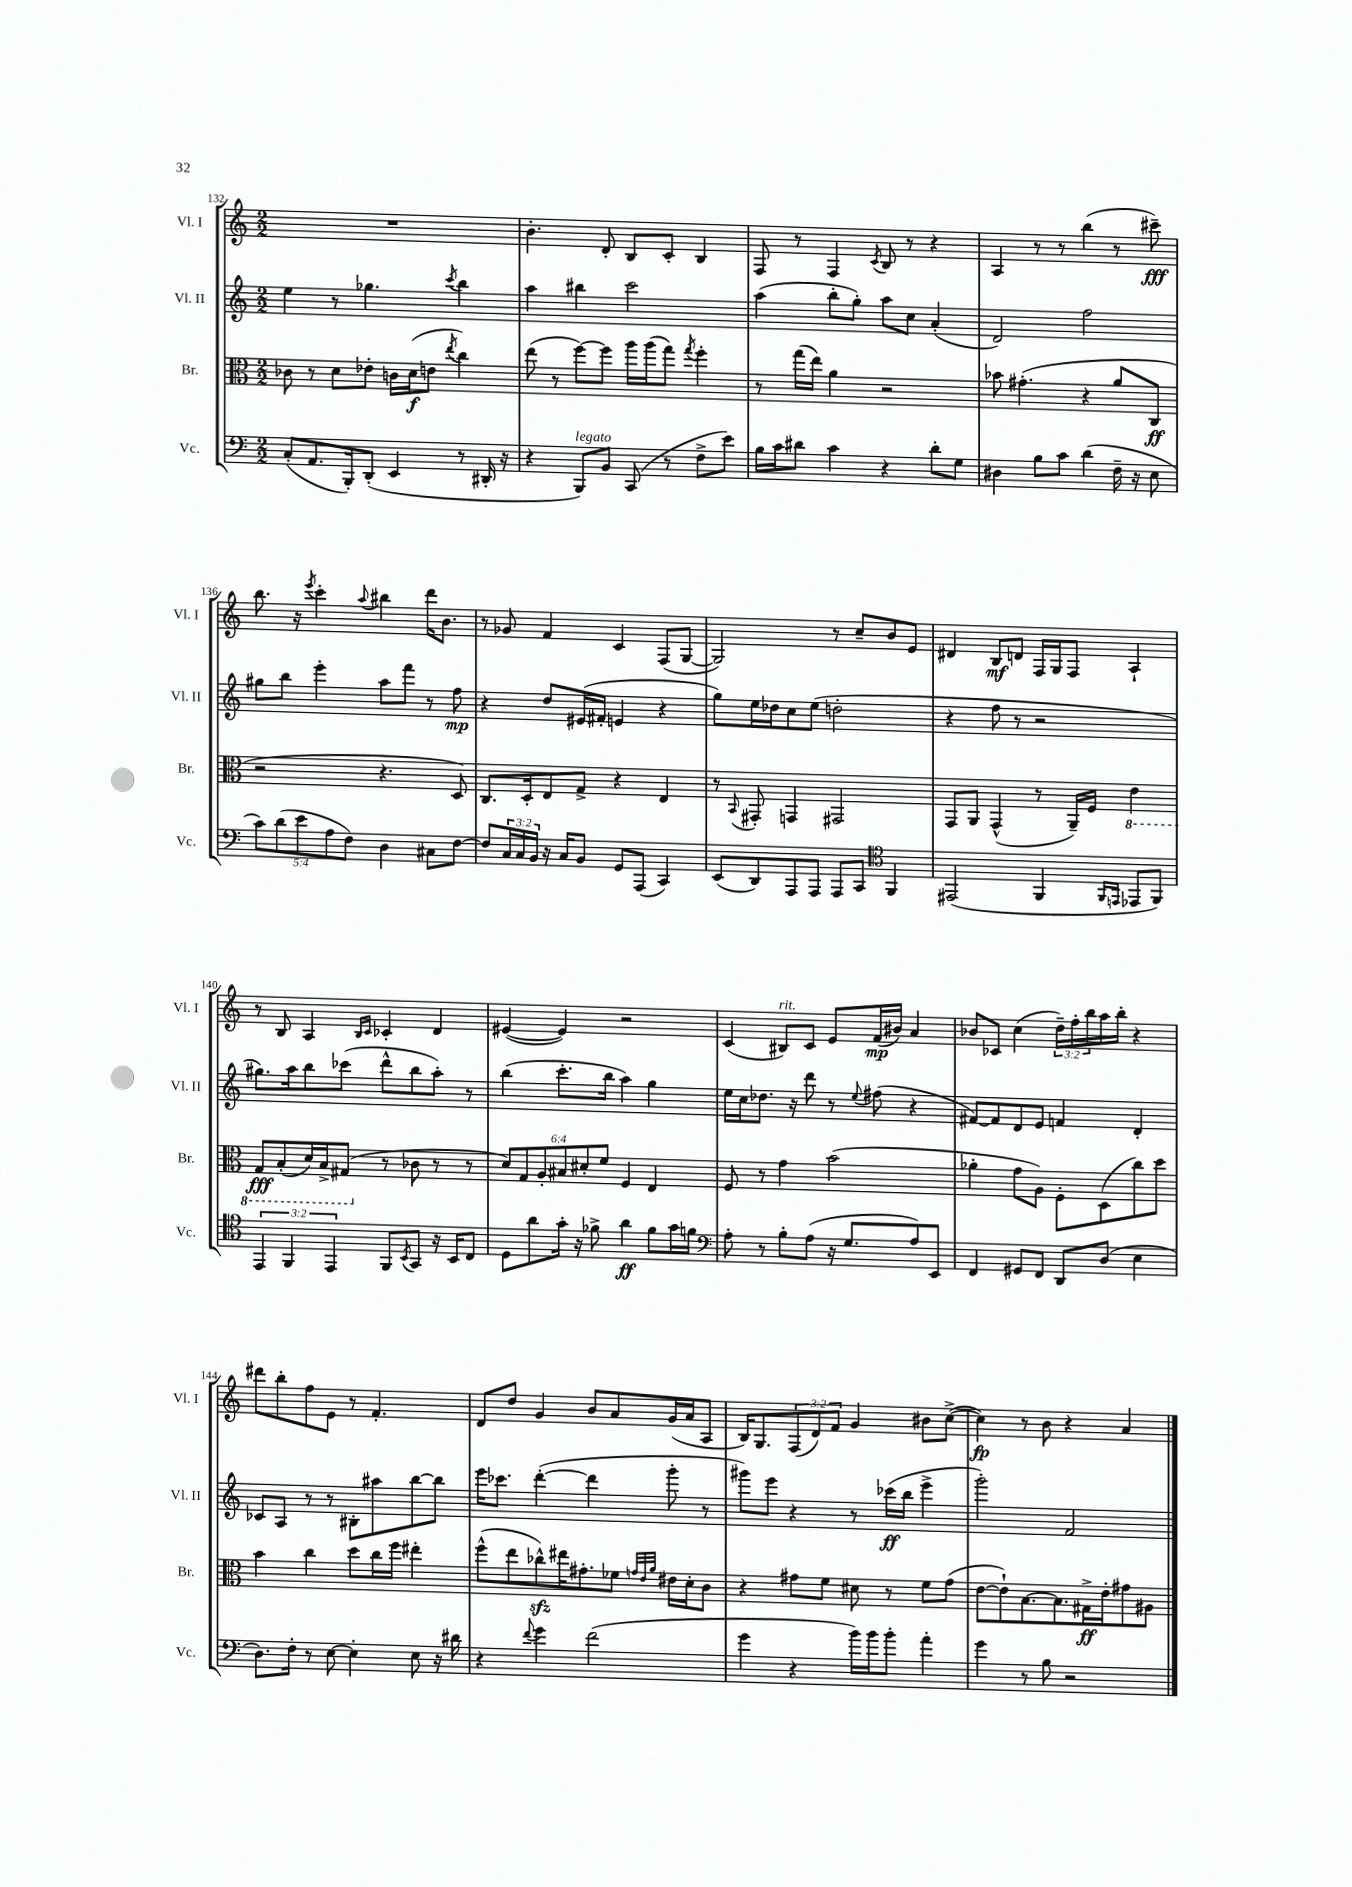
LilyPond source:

<<
\new StaffGroup <<
\new Staff = "s0" \with { instrumentName = "Vl. I" shortInstrumentName = "Vl. I" } {
    \clef treble \key c \major \numericTimeSignature \time 2/2 \override Staff.TupletNumber.text = #tuplet-number::calc-fraction-text
    R1 |
    b'4.-. d'8-. b8 c'8-. b4 |
    f8 r8 f4 \acciaccatura { c'8 } b8 r8 r4 |
    a4 r8 r8 b''4( r8 cis'''8--\fff) |
    b''8. r16 \acciaccatura { e'''8 } c'''4-. \appoggiatura { a''8 } bis''4 d'''16 b'8. |
    r8 ges'8 f'4 c'4 f8( g8~ |
    g2) r8 c''8-- b'8 e'8 |
    dis'4 b8\mf d'8 f16 g16 f8 a4-! |
    r8 b8 a4 \grace { b16 c'16 } ces'4-. d'4 |
    eis'4~( eis'4) r2 |
    c'4( bis8^\markup { \italic "rit." }) c'8 e'8 f'16\mp( bis'16) a'4 |
    bes'8 ces'8 c''4( \tuplet 3/2 { d''16--) f''16-. b''16 } a''16 b''16-. r4 |
    dis'''8 b''8-. f''8 e'8 r8 f'4.-. |
    d'8 d''8 g'4 b'8 a'8 g'16( a'16 a8 |
    b16) g8. \tuplet 3/2 { f8( d'8) f'8 } g'4 bis'8 c''8~->( |
    c''4\fp) r8 b'8 r4 a'4 \bar "|." |
}
\new Staff = "s1" \with { instrumentName = "Vl. II" shortInstrumentName = "Vl. II" } {
    \clef treble \key c \major \numericTimeSignature \time 2/2
    e''4 r8 ges''4. \acciaccatura { c'''8 } b''4 |
    a''4 bis''4 c'''2 |
    a''4( b''8-. g''8-.) a''8 c''8 a'4-.( |
    d'2) f''2 |
    gis''8 b''8 e'''4-. a''8 f'''8 r8 f''8\mp |
    r4 d''8 eis'16( fis'16-. e'4 r4 |
    g''8) e''16 des''16 c''8 e''8( d''2-. |
    r4 f''8 r8 r2 |
    gis''8.) a''16 b''8 ces'''8( d'''8-^ b''8 a''8-.) r8 |
    b''4( c'''8.-. b''16 a''4) g''4 |
    e''16 c''16 des''8. r16 d'''8 r8 \appoggiatura { e''8 } fis''8( r4 |
    fis'8~) fis'8 d'8 e'8 f'4 d'4-. |
    ces'8 a8 r8 r8 bis8-. ais''8 b''8~ b''8 |
    e'''16 ces'''8. d'''4~-.( d'''4 g'''8-. r8 |
    gis'''8) e'''8 r4 r8 ces'''16\ff( b''16 e'''4-> |
    g'''2-.) f'2 \bar "|." |
}
\new Staff = "s2" \with { instrumentName = "Br." shortInstrumentName = "Br." } {
    \clef alto \key c \major \numericTimeSignature \time 2/2 \override Staff.TupletNumber.text = #tuplet-number::calc-fraction-text
    ces'8 r8 d'8 ees'8-. c'16 d'16\f( e'8 \acciaccatura { e''8 } c''4) |
    e''8( r8 f''8~) f''8 a''16 a''16( g''8) \acciaccatura { g''8 } f''4-. |
    r8 g''16( e''16) a'4 r2 |
    bes'8 gis'4.-.( r4 a'8 c8\ff |
    r2 r4. d8) |
    c8. d16-. e8 g8-> r4 e4 |
    r8 \appoggiatura { b,8 } gis,8-. g,4 gis,2 |
    g,8 a,8 g,4-^( r8 a,16--) f16 \ottava #-1 e4 |
    g,8\fff b,8-.( d16) b,16-> gis,8( \ottava #0 r8 ces'8 r8 r8 |
    \tuplet 6/4 { d'8) g8 a8-. bis8 dis'8-. f'8 } f4 e4 |
    f8 r8 g'4 b'2( |
    aes'4-. g'8 a8) f8-. d8( c''8) d''8 |
    b'4 c''4 d''8 c''16 f''16 eis''4-. |
    f''8-^( e''8 ces''8-^\sfz) eis''16 gis'8.-. fes'8 \grace { g'32 e'32 a'32 } eis'16 d'16-. c'8 |
    r4 gis'8 f'8 dis'8 r8 f'8 gis'8( |
    e'8~ e'8-!) b8.~ b8. gis16->\ff e'16-. gis'8 ais8 \bar "|." |
}
\new Staff = "s3" \with { instrumentName = "Vc." shortInstrumentName = "Vc." } {
    \clef bass \key c \major \numericTimeSignature \time 2/2 \override Staff.TupletNumber.text = #tuplet-number::calc-fraction-text
    c8-.( a,8. b,,16-.) d,8-.( e,4 r8 dis,16-. r16 |
    r4 b,,8^\markup { \italic "legato" }) b,8 c,8( r8 f8-> e'8) |
    b16 c'16 dis'8 c'4 r4 dis'8-. g8 |
    dis4 b8 c'8 d'4( f16-- r16 e8 |
    \tuplet 5/4 { c'8) d'8( e'8 a8 f8) } d4 cis8 f8~ |
    f8 \tuplet 3/2 { c16 c16 b,16 } r16 c16 b,8 g,8 a,,8( c,4) |
    e,8( d,8) a,,8 a,,8 a,,8 c,8 \clef tenor f,4 |
    eis,2( f,4 \grace { f,16 e,16 } ees,8 f,8) |
    \tuplet 3/2 { e,4 f,4 e,4 } f,8 \acciaccatura { b,8 } g,8 r16 b,16 c8 |
    d8 a'8 g'16-. r16 fes'8-> a'4\ff fes'8 g'16 f'16 |
    \clef bass a8-. r8 b8-. a8( r16 g8. a8) e,8 |
    f,4 gis,8 f,8 d,8 d8( e4 |
    d8.) f16-. r8 e8~ e4-. e8 r16 dis'16 |
    r4 \appoggiatura { f'8 } g'4 f'2( |
    g'4 r4 b'16) b'16 b'8-. a'4-. |
    g'4 r8 b8 r2 \bar "|." |
}
>>
>>
\layout { \context { \Score currentBarNumber = #132 } }
